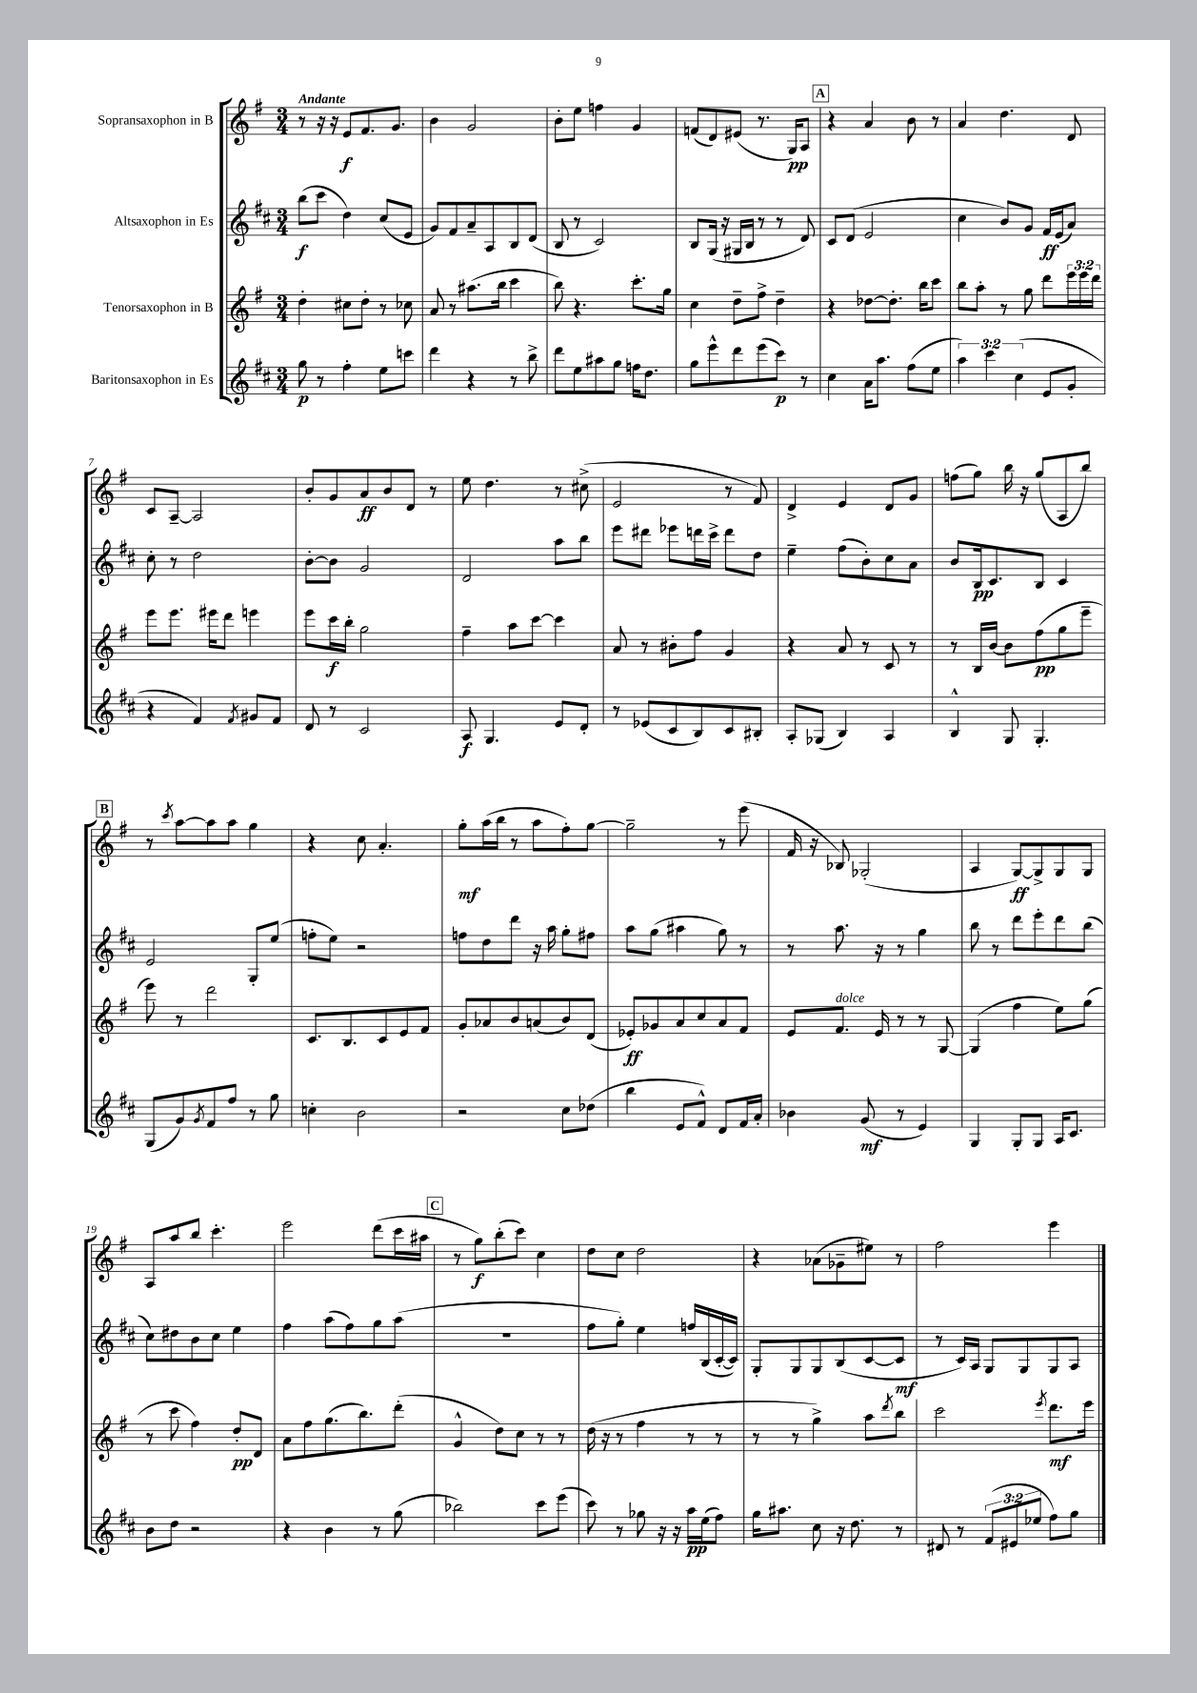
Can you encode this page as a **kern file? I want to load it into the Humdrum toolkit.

**kern	**kern	**kern	**kern
*staff4	*staff3	*staff2	*staff1
*clefG2	*clefG2	*clefG2	*clefG2
*k[f#c#]	*k[f#]	*k[f#c#]	*k[f#]
*M3/4	*M3/4	*M3/4	*M3/4
8gg	4dd'	(8bb	8r
8r	.	8ccc#	16r
.	.	.	16r
4ff#'	8cc#	4dd)	8e
.	8dd'	.	8.f#
8ee	8r	(8cc#	.
.	.	.	8.g
8ccc	8cc-	8e	.
=	=	=	=
4ddd	8a	8g)	4b
.	8r	8f#	.
4r	(8.aa#	8a~	2g
.	.	8A	.
.	16bb	.	.
8r	4ccc	8B	.
8bb^	.	(8d	.
=	=	=	=
8ddd	8bb)	8B	8b'
8ee	4.r	8r	8ee
8aa#	.	2c#)	4ff
8gg	.	.	.
16ff	8.ccc'	.	4g
8.dd	.	.	.
.	16gg	.	.
=	=	=	=
8gg	4cc	8B	(8f
8eee^^	.	(16G	8d)
.	.	16r	.
8ddd	8dd~	16G#	(8e#
.	.	16B	.
(8eee	8ff#^	8r	8.r
8ccc#)	4dd~	8r	.
.	.	.	16G)
8r	.	8d)	8A
=	=	=	=
4cc#	4r	8c#	4r
.	.	(8d	.
16a	[8dd-	2e	4a
8.aa	.	.	.
.	8.dd-']	.	.
(8ff#	.	.	8b
.	16bb	.	.
8ee	8ccc	.	8r
=	=	=	=
6aa)	8bb	4cc#	4a
.	8aa'	.	.
6ccc#	.	.	.
.	8r	8b)	4.dd
(6cc#	.	.	.
.	8gg	8g	.
8e	8ddd	16f#	.
.	.	(16e	.
8g'	24eee	8a)	8d
.	24eee	.	.
.	24ddd	.	.
=	=	=	=
4r	8eee	8cc#'	8c
.	8.eee	8r	[8A~
4f#)	.	2dd	2A]
.	16eee#	.	.
.	8ddd	.	.
8qf#	.	.	.
8g#	4eee	.	.
8f#	.	.	.
=	=	=	=
8d	8eee	[8b'	8b'
8r	16ccc	8b]	8g
.	16bb'	.	.
2c#	2gg	2g	8a
.	.	.	8b
.	.	.	8d
.	.	.	8r
=	=	=	=
8A	4ff#~	2d	8ee
4.G	.	.	4.dd
.	8aa	.	.
.	[8ccc	.	.
8e	4ccc]	8aa	8r
8d'	.	8bb	(8cc#^
=	=	=	=
8r	8a	8eee	2e
(8e-	8r	8ddd#	.
8c#	8b#'	8eee-	.
8B)	8ff#	16ddd	.
.	.	16ccc#^	.
8c#	4g	8ddd	8r
8B#'	.	8dd	8f#)
=	=	=	=
8A'	4r	4ee~	4d^
(8G-	.	.	.
4B)	8a	(8ff#	4e
.	8r	8b')	.
4A	8c	8cc#	8d
.	8r	8a	8g
=	=	=	=
4B^^	8r	8b	(8ff
.	16B	16B	8gg)
.	[16b	8.c#	.
8G	8b]	.	16bb
.	.	.	16r
4.G'	(8ff#	8B	(8gg
.	8gg	4c#	8A
.	8eee~	.	8bb)
=	=	=	=
(8G	8eee)	2e	8r
.	.	.	8qccc
8g)	8r	.	[8aa
8qg	.	.	.
8f#	2ddd	.	8aa]
8ff#	.	.	8aa
8r	.	8G'	4gg
8gg	.	(8ee	.
=	=	=	=
4cc'	8.c	8ff'	4r
.	.	8ee)	.
.	8.B	.	.
2b	.	2r	8cc
.	8c	.	4.a'
.	8e	.	.
.	8f#	.	.
=	=	=	=
2r	8g'	8ff	8gg'
.	8a-	8dd	(16aa
.	.	.	16bb
.	8b	8ddd	8r
.	(8a	16r	8aa
.	.	16aa	.
8cc#	8b)	8gg'	8ff#')
(8dd-	(8d	8ff#	[8gg
=	=	=	=
4bb	8e-')	8aa	2gg~]
.	8g-	(8gg	.
8e	8a	4aa#	.
8f#^^)	8cc	.	.
8d	8a	8gg)	8r
16f#	8f#	8r	(8eee
16a'	.	.	.
=	=	=	=
4b-	8e	8r	16f#
.	.	.	16r
.	8.f#	8.aa	8B-)
(8g	.	.	(2G-'
.	16e	16r	.
8r	8r	8r	.
4e)	8r	4gg	.
.	[8G	.	.
=	=	=	=
4G	(4G]	8bb	4A
.	.	8r	.
8G'	4ff#	8ddd	[8G)
8G	.	8eee'	8G^]
16A	8ee)	8ddd	8G
8.c#	.	.	.
.	(8gg	(8bb	8G
=	=	=	=
8b	8r	8cc#)	8A
8dd	8ccc	8dd#	8aa
2r	4ff#)	8b	8bb
.	.	8cc#	4.ccc'
.	8dd'	4ee	.
.	8d	.	.
=	=	=	=
4r	8a	4ff#	2eee
.	8ff#	.	.
4b	(8.gg	(8aa	.
.	.	8ff#)	.
.	8.bb)	.	.
8r	.	8gg	(8ddd
(8gg	(8ddd'	(8aa	16ccc
.	.	.	16aa#
=	=	=	=
2bb-)	4g^^	2.r	8r
.	.	.	8gg)
.	8dd)	.	(8bb'
.	8cc	.	8ccc)
8ccc#	8r	.	4cc
(8eee	8r	.	.
=	=	=	=
8ccc#)	(16dd	8ff#	8dd
.	16r	.	.
8r	8r	8gg')	8cc
8gg-	4ff#	4ee	2dd
16r	.	.	.
16r	.	.	.
16aa	8r	16ff	.
(16ee	.	(16B	.
8ff#)	8r	[16c#'	.
.	.	16c#])	.
=	=	=	=
16gg	8r	8G'	4r
8.aa#	.	.	.
.	8r	8G	.
8cc#	4gg^)	8G	(8a-
16r	.	(8B	8g-~
8.dd	.	.	.
.	8aa	[8c#	8ee#)
.	8qddd	.	.
8r	8bb	8c#]	8r
=	=	=	=
8d#	2ccc	8r	2ff#
8r	.	16c#)	.
.	.	16A	.
(12f#	.	8G	.
12e#	.	.	.
.	.	8G	.
12ee-	.	.	.
.	8qeee	.	.
8ff#)	8.ddd	8G	4eee
8gg	.	8A	.
.	16eee	.	.
==	==	==	==
*-	*-	*-	*-
